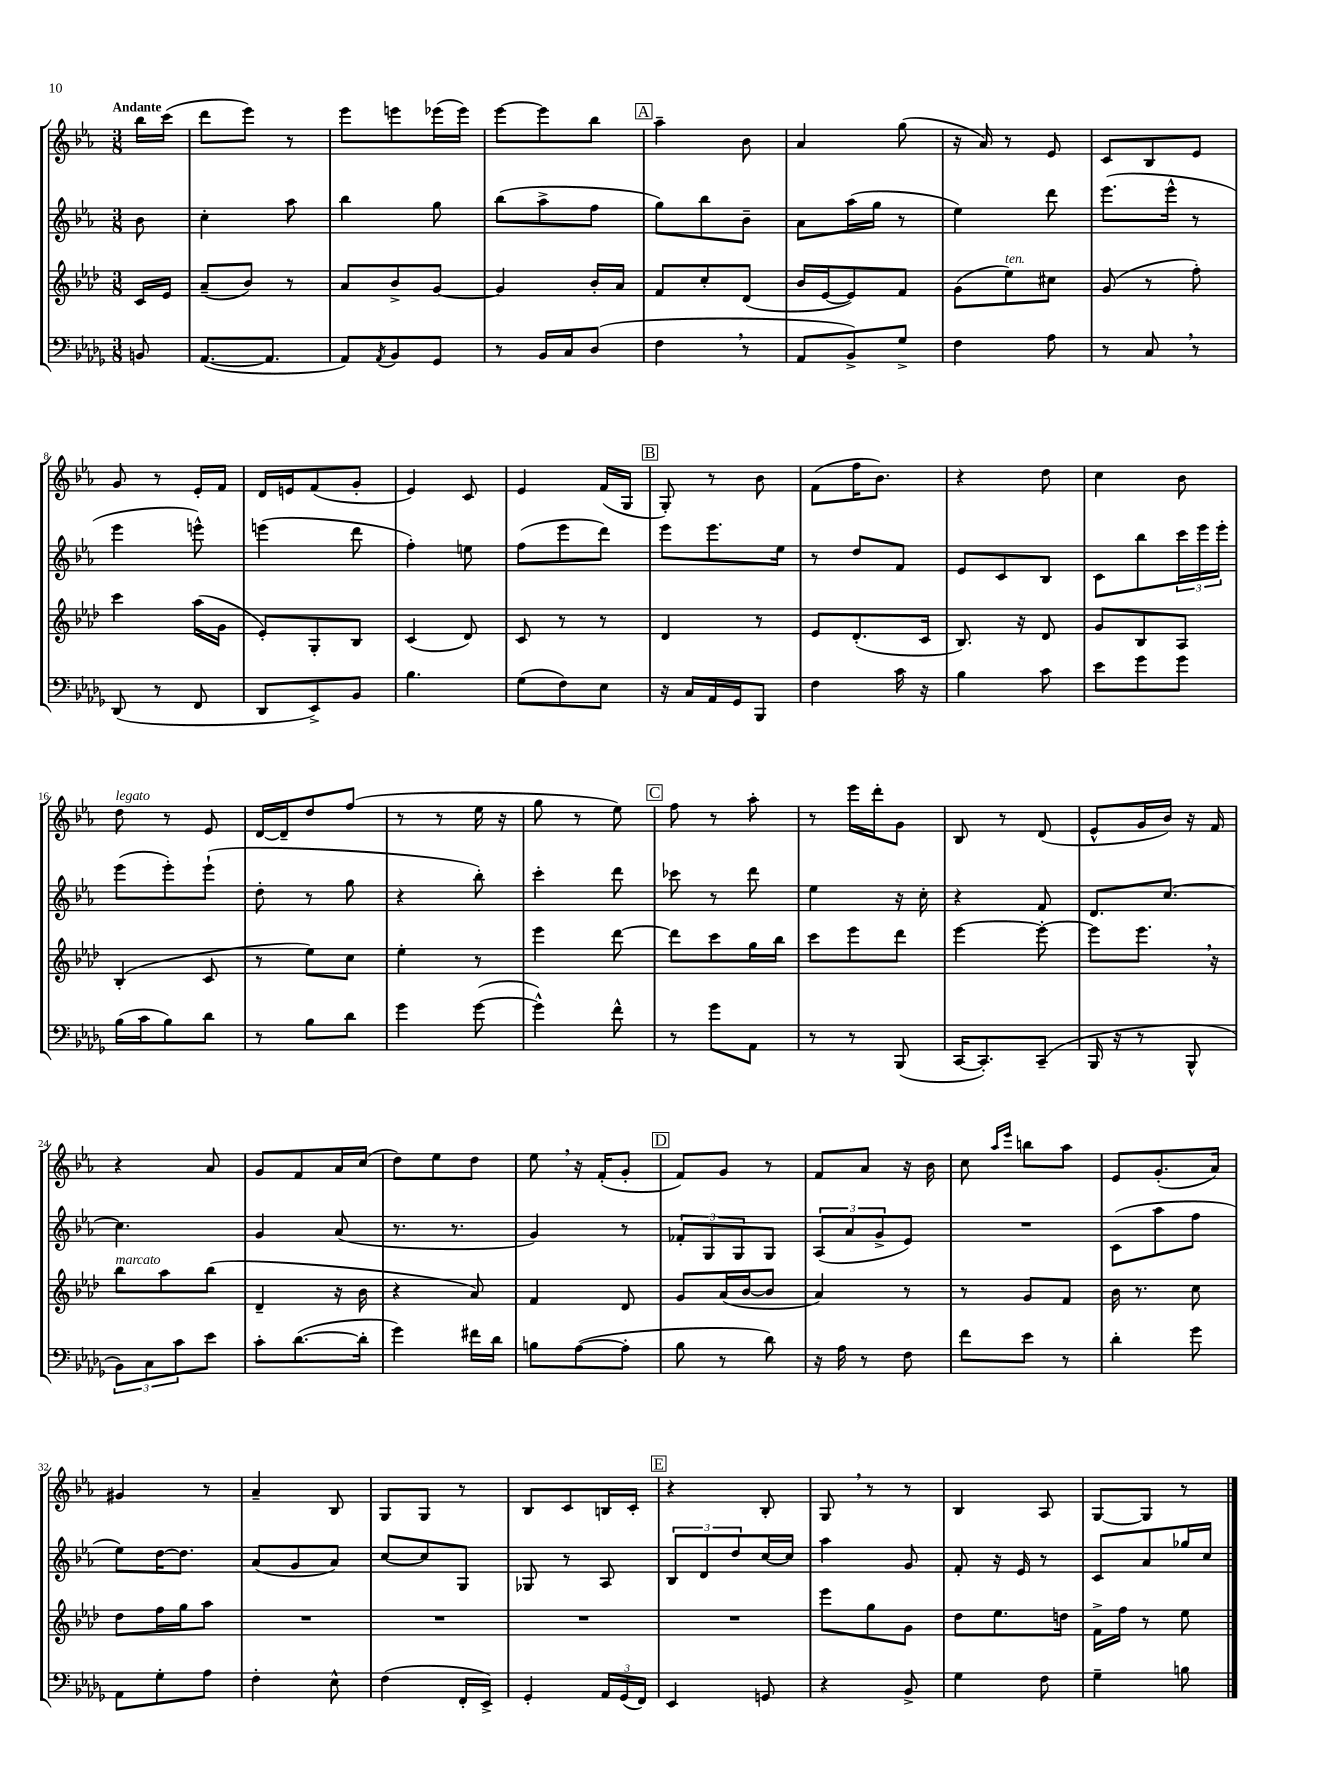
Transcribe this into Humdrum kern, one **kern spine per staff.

**kern	**kern	**kern	**kern
*staff4	*staff3	*staff2	*staff1
*clefF4	*clefG2	*clefG2	*clefG2
*k[b-e-a-d-g-]	*k[b-e-a-d-]	*k[b-e-a-]	*k[b-e-a-]
*M3/8	*M3/8	*M3/8	*M3/8
8BB/	16c/LL	8b-\	16bb-\LL
.	16e-/JJ	.	(16ccc\JJ
=	=	=	=
([8.AA-/L	(8a-~/L	4cc'\	8ddd\L
.	8b-/J)	.	8eee-\J)
8.AA-/]J	.	.	.
.	8r	8aa-\	8r
=	=	=	=
8AA-/L)	8a-/L	4bb-\	8eee-\L
8qAA-/	.	.	.
8BB-/	8b-^/	.	8eee\
8GG-/J	[8g/J	8gg\	(16eee-\L
.	.	.	16eee-\JJ)
=	=	=	=
8r	4g/]	(8bb-\L	[8eee-\L
16BB-/LL	.	8aa-^\	8eee-\]
16C/J	.	.	.
(8D-/J	16b-'/LL	8ff\J	8bb-\J
.	16a-/JJ	.	.
=	=	=	=
4F\	8f/L	8gg\L)	4aa-~\
.	8cc'/	8bb-\	.
8r	(8d-/J	8b-~\J	8b-\
=	=	=	=
8AA-/L	16b-/LL	8a-\L	4a-/
.	[16e-/J	.	.
8BB-^/)	8e-/])	(16aa-\L	.
.	.	16gg\JJ	.
8G-^/J	8f/J	8r	(8gg\
=	=	=	=
4F\	(8g\L	4ee-\)	16r
.	.	.	16a-/)
.	8ee-\)	.	8r
8A-\	8cc#\J	8ddd\	8e-/
=	=	=	=
8r	(8g/	(8.eee-\L	8c/L
8C/	8r	.	8B-/
.	.	16eee-^^\Jk	.
8r	8ff'\)	8r	8e-/J
=	=	=	=
(8DD-/	4ccc\	4eee-\	8g/
8r	.	.	8r
8FF/	(16aa-\LL	8eee^^\)	16e-'/LL
.	16g\JJ	.	16f/JJ
=	=	=	=
8DD-/L	8e-'/L)	(4eee\	16d/LL
.	.	.	16e/J
8EE-^/)	8G'/	.	(8f/
8BB-/J	8B-/J	8ddd\	8g'/J
=	=	=	=
4.B-\	(4c/	4ff'\)	4e-/)
.	8d-/)	8ee\	8c/
=	=	=	=
(8G-\L	8c/	(8ff\L	4e-/
8F\)	8r	8eee-\	.
8E-\J	8r	8ddd\J)	(16f/LL
.	.	.	16G/JJ
=	=	=	=
16r	4d-/	8eee-\L	8G'/)
16C/LL	.	.	.
16AA-/	.	8.eee-\	8r
16GG-/J	.	.	.
8BBB-/J	8r	.	8b-\
.	.	16ee-\Jk	.
=	=	=	=
4F\	8e-/L	8r	(8f\L
.	(8.d-'/	8dd/L	16ff\K
.	.	.	8.b-\J)
16c\	.	8f/J	.
16r	16c/Jk	.	.
=	=	=	=
4B-\	8.B-/)	8e-/L	4r
.	.	8c/	.
.	16r	.	.
8c\	8d-/	8B-/J	8dd\
=	=	=	=
8e-\L	8g/L	8c\L	4cc\
8g-\	8B-/	8bb-\	.
8g-\J	8A-/J	24ccc\L	8b-\
.	.	24eee-\	.
.	.	24eee-'\JJ	.
=	=	=	=
(16B-\LL	(4B-'/	(8eee-\L	8dd\
16c\J	.	.	.
8B-\)	.	8eee-'\)	8r
8d-\J	8c/	(8eee-`\J	8e-/
=	=	=	=
8r	8r	8dd'\	[16d/LL
.	.	.	16d~/]J
8B-\L	8ee-\L)	8r	8dd/
8d-\J	8cc\J	8gg\	(8ff/J
=	=	=	=
4g-\	4ee-'\	4r	8r
.	.	.	8r
([8g-\	8r	8bb-'\)	16ee-\
.	.	.	16r
=	=	=	=
4g-^^\])	4eee-\	4ccc'\	8gg\
.	.	.	8r
8f^^\	[8ddd-\	8ddd\	8ee-\)
=	=	=	=
8r	8ddd-\]L	8ccc-\	8ff\
8g-\L	8ccc\	8r	8r
8AA-\J	16gg\L	8ddd\	8aa-'\
.	16bb-\JJ	.	.
=	=	=	=
8r	8ccc\L	4ee-\	8r
8r	8eee-\	.	16eee-\LL
.	.	.	16ddd'\J
(8BBB-/	8ddd-\J	16r	8g\J
.	.	16cc'\	.
=	=	=	=
[16CC/LK	[4eee-\	4r	8B-/
8.CC'/])	.	.	.
.	.	.	8r
(8CC~/J	8eee-'\_	8f/	(8d/
=	=	=	=
16BBB-/	8eee-\]L	8.d/L	8e-^^/L
16r	.	.	.
8r	8.eee-\J	.	16g/L
.	.	[8.cc/J	16b-/JJ)
8BBB-^^/	.	.	16r
.	16r	.	16f/
=	=	=	=
12BB-\L)	8bb-\L	4.cc\]	4r
12C\	.	.	.
.	8aa-\	.	.
12c\	.	.	.
8e-\J	(8bb-\J	.	8a-/
=	=	=	=
8c'\L	4d-~/	4g/	8g/L
([8.d-\	.	.	8f/
.	16r	(8a-/	16a-/L
16d-'\]Jk	16b-\	.	(16cc/JJ
=	=	=	=
4g-\)	4r	8.r	8dd\L)
.	.	.	8ee-\
.	.	8.r	.
16f#\LL	8a-/)	.	8dd\J
16d-\JJ	.	.	.
=	=	=	=
8B\L	4f/	4g/)	8ee-\
([8A-\	.	.	16r
.	.	.	(16f'/LK
8A-'\]J	8d-/	8r	8g'/J
=	=	=	=
8B-\	8g/L	12f-'/L	8f/L)
.	.	12G/	.
8r	(16a-/L	.	8g/J
.	.	12G/	.
.	[16b-/J	.	.
8d-\)	8b-/]J	8G/J	8r
=	=	=	=
16r	4a-/)	(12A-/L	8f/L
16A-\	.	.	.
.	.	12a-/	.
8r	.	.	8a-/J
.	.	12g^/	.
8F\	8r	8e-/J)	16r
.	.	.	16b-\
=	=	=	=
8f\L	8r	4.r	8cc\
.	.	.	16qqaa-/LL
.	.	.	16qqeee-/JJ
8e-\J	8g/L	.	8bb\L
8r	8f/J	.	8aa-\J
=	=	=	=
4d-'\	16b-\	(8c\L	8e-/L
.	8.r	.	.
.	.	8aa-\	(8.g'/
8g-\	8cc\	8ff\J	.
.	.	.	16a-/Jk)
=	=	=	=
8AA-\L	8dd-\L	8ee-\L)	4g#/
8G-'\	16ff\L	[16dd\K	.
.	16gg\J	8.dd\]J	.
8A-\J	8aa-\J	.	8r
=	=	=	=
4F'\	4.r	(8a-/L	4a-~/
.	.	8g/	.
8E-^^\	.	8a-/J)	8B-/
=	=	=	=
(4F\	4.r	[8cc/L	8G/L
.	.	8cc/]	8G/J
16FF'/LL	.	8G/J	8r
16EE-^/JJ)	.	.	.
=	=	=	=
4GG-'/	4.r	8G-/	8B-/L
.	.	8r	8c/
24AA-/LL	.	8A-/	16B/L
(24GG-/	.	.	.
.	.	.	16c'/JJ
24FF/JJ)	.	.	.
=	=	=	=
4EE-/	4.r	12B-/L	4r
.	.	12d/	.
.	.	12dd/	.
8GG/	.	[16cc/L	8B-'/
.	.	16cc/]JJ	.
=	=	=	=
4r	8eee-\L	4aa-\	8G/
.	8gg\	.	8r
8BB-^/	8g\J	8g/	8r
=	=	=	=
4G-\	8dd-\L	8f'/	4B-/
.	8.ee-\	16r	.
.	.	16e-/	.
8F\	.	8r	8A-/
.	16dd\Jk	.	.
=	=	=	=
4G-~\	16f^\LL	8c/L	[8G/L
.	16ff\JJ	.	.
.	8r	8a-/	8G/]J
8B\	8ee-\	16gg-/L	8r
.	.	16cc/JJ	.
==	==	==	==
*-	*-	*-	*-
